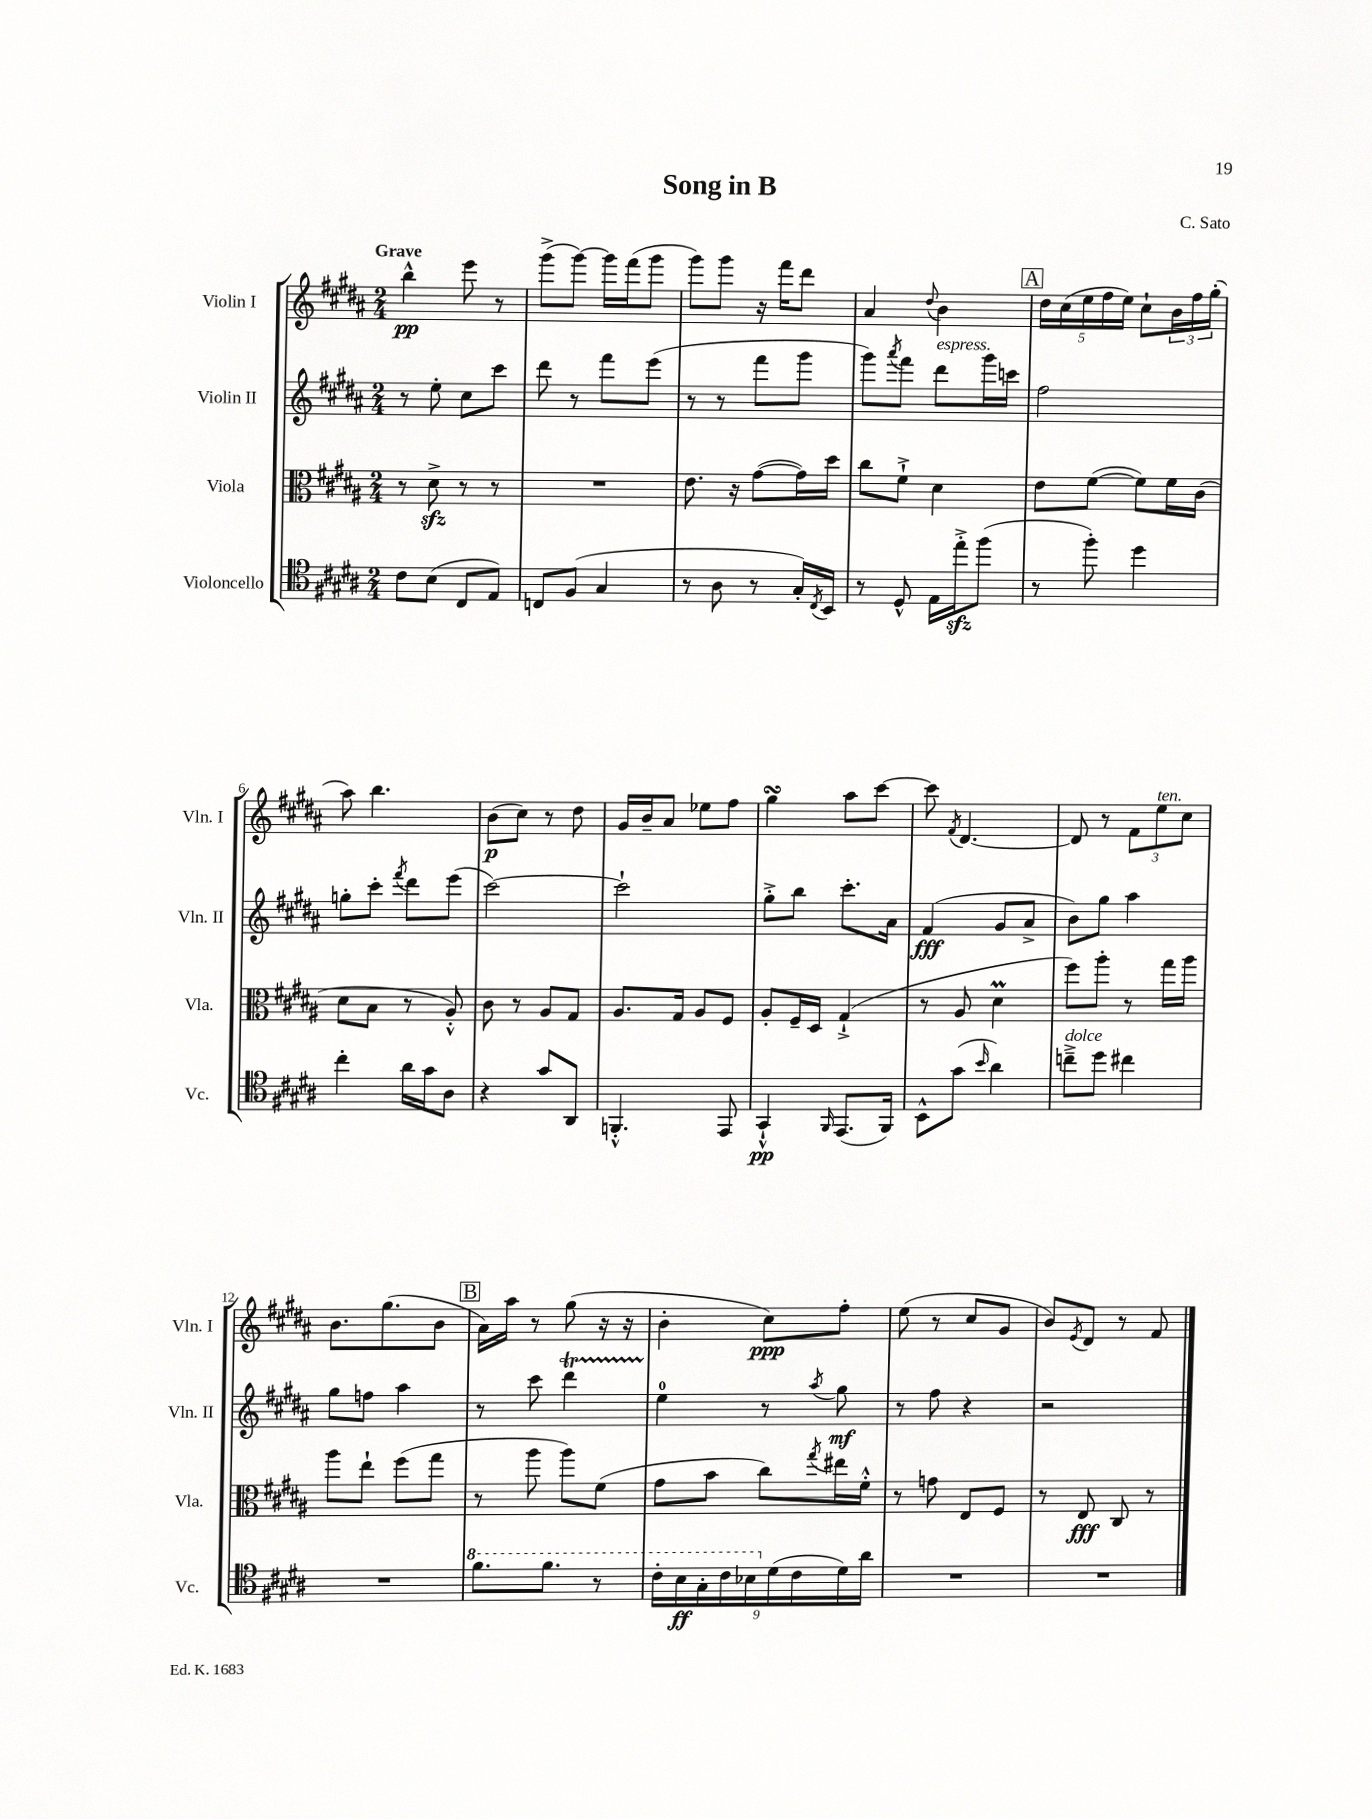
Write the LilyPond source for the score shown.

\header { title = "Song in B" composer = "C. Sato" }
<<
\new StaffGroup <<
\new Staff = "s0" \with { instrumentName = "Violin I" shortInstrumentName = "Vln. I" } {
    \clef treble \key b \major \numericTimeSignature \time 2/4 \tempo "Grave"
    b''4-^\pp e'''8 r8 |
    gis'''8->( gis'''8~) gis'''16 fis'''16( gis'''8 |
    gis'''8) gis'''8 r16 fis'''16 dis'''8 |
    ais'4 \appoggiatura { dis''8 } b'4 |
    \mark \markup { \box "A" } \tuplet 5/4 { dis''16 cis''16( e''16 fis''16 e''16) } cis''8-! \tuplet 3/2 { b'16 fis''16 gis''16-.( } |
    ais''8) b''4. |
    b'8\p( cis''8) r8 dis''8 |
    gis'16 b'16-- ais'8 ees''8 fis''8 |
    gis''4\turn ais''8 cis'''8~ |
    cis'''8 \acciaccatura { fis'8 } dis'4.~ |
    dis'8 r8 \tuplet 3/2 { fis'8 e''8^\markup { \italic "ten." } cis''8 } |
    b'8. gis''8.( b'8 |
    \mark \markup { \box "B" } ais'16) ais''16 r8 gis''8( r16 r16 |
    b'4-. cis''8\ppp) fis''8-. |
    e''8( r8 cis''8 gis'8 |
    b'8) \acciaccatura { e'8 } dis'8 r8 fis'8 \bar "|." |
}
\new Staff = "s1" \with { instrumentName = "Violin II" shortInstrumentName = "Vln. II" } {
    \clef treble \key b \major \numericTimeSignature \time 2/4
    r8 e''8-. cis''8 cis'''8 |
    dis'''8 r8 fis'''8 e'''8( |
    r8 r8 fis'''8 gis'''8 |
    gis'''8) \acciaccatura { ais'''8 } fis'''8 dis'''8^\markup { \italic "espress." } gis'''16 c'''16 |
    \mark \markup { \box "A" } fis''2 |
    g''8-. cis'''8-. \acciaccatura { fis'''8 } dis'''8 e'''8( |
    cis'''2~) |
    cis'''2-! |
    gis''8-.-> b''8 cis'''8.-. ais'16 |
    fis'4\fff( gis'8 ais'8-> |
    b'8) gis''8 ais''4 |
    gis''8 f''8 ais''4 |
    \mark \markup { \box "B" } r8 cis'''8 dis'''4\startTrillSpan |
    e''4-0\stopTrillSpan r8 \acciaccatura { ais''8 } gis''8\mf |
    r8 fis''8 r4 |
    r2 \bar "|." |
}
\new Staff = "s2" \with { instrumentName = "Viola" shortInstrumentName = "Vla." } {
    \clef alto \key b \major \numericTimeSignature \time 2/4
    r8 dis'8->\sfz r8 r8 |
    R2 |
    e'8. r16 gis'8~( gis'16) dis''16 |
    cis''8 fis'8-!-> dis'4 |
    \mark \markup { \box "A" } e'8 fis'8~( fis'8) fis'16 cis'16( |
    dis'8 b8 r8 ais8-.-^) |
    cis'8 r8 ais8 gis8 |
    ais8. gis16 ais8 fis8 |
    ais8-. fis16-- dis16 gis4-!->( |
    r8 ais8 dis'4\prall |
    fis''8) ais''8-. r8 gis''16 ais''16 |
    ais''8 e''8-! fis''8( gis''8 |
    \mark \markup { \box "B" } r8 ais''8 ais''8) fis'8( |
    gis'8 b'8 cis''8) \acciaccatura { gis''8 } eis''16 fis'16-.-^ |
    r8 g'8 e8 fis8 |
    r8 e8\fff cis8 r8 \bar "|." |
}
\new Staff = "s3" \with { instrumentName = "Violoncello" shortInstrumentName = "Vc." } {
    \clef tenor \key b \major \numericTimeSignature \time 2/4
    cis'8 b8( cis8 e8) |
    c8 fis8( gis4 |
    r8 ais8 r8 gis16-.) \acciaccatura { cis8 } b,16 |
    r8 dis8-^ e16 e''16-.->\sfz fis''8( |
    \mark \markup { \box "A" } r8 fis''8-.) dis''4 |
    cis''4-. ais'16 gis'16 ais8 |
    r4 gis'8 ais,8 |
    f,4.-.-^ e,8 |
    gis,4-!-^\pp \grace { fis,16 } e,8.( fis,16) |
    b,8-^ gis'8( \grace { b'16 } ais'4) |
    c''8--->^\markup { \italic "dolce" } dis''8 cis''4 |
    R2 |
    \mark \markup { \box "B" } \ottava #1 fis''8. fis''8. r8 |
    \tuplet 9/8 { cis''16-. b'16\ff gis'16-. cis''16 bes'16 \ottava #0 dis'16( cis'16 dis'16) ais'16 } |
    R2 |
    R2 \bar "|." |
}
>>
>>
